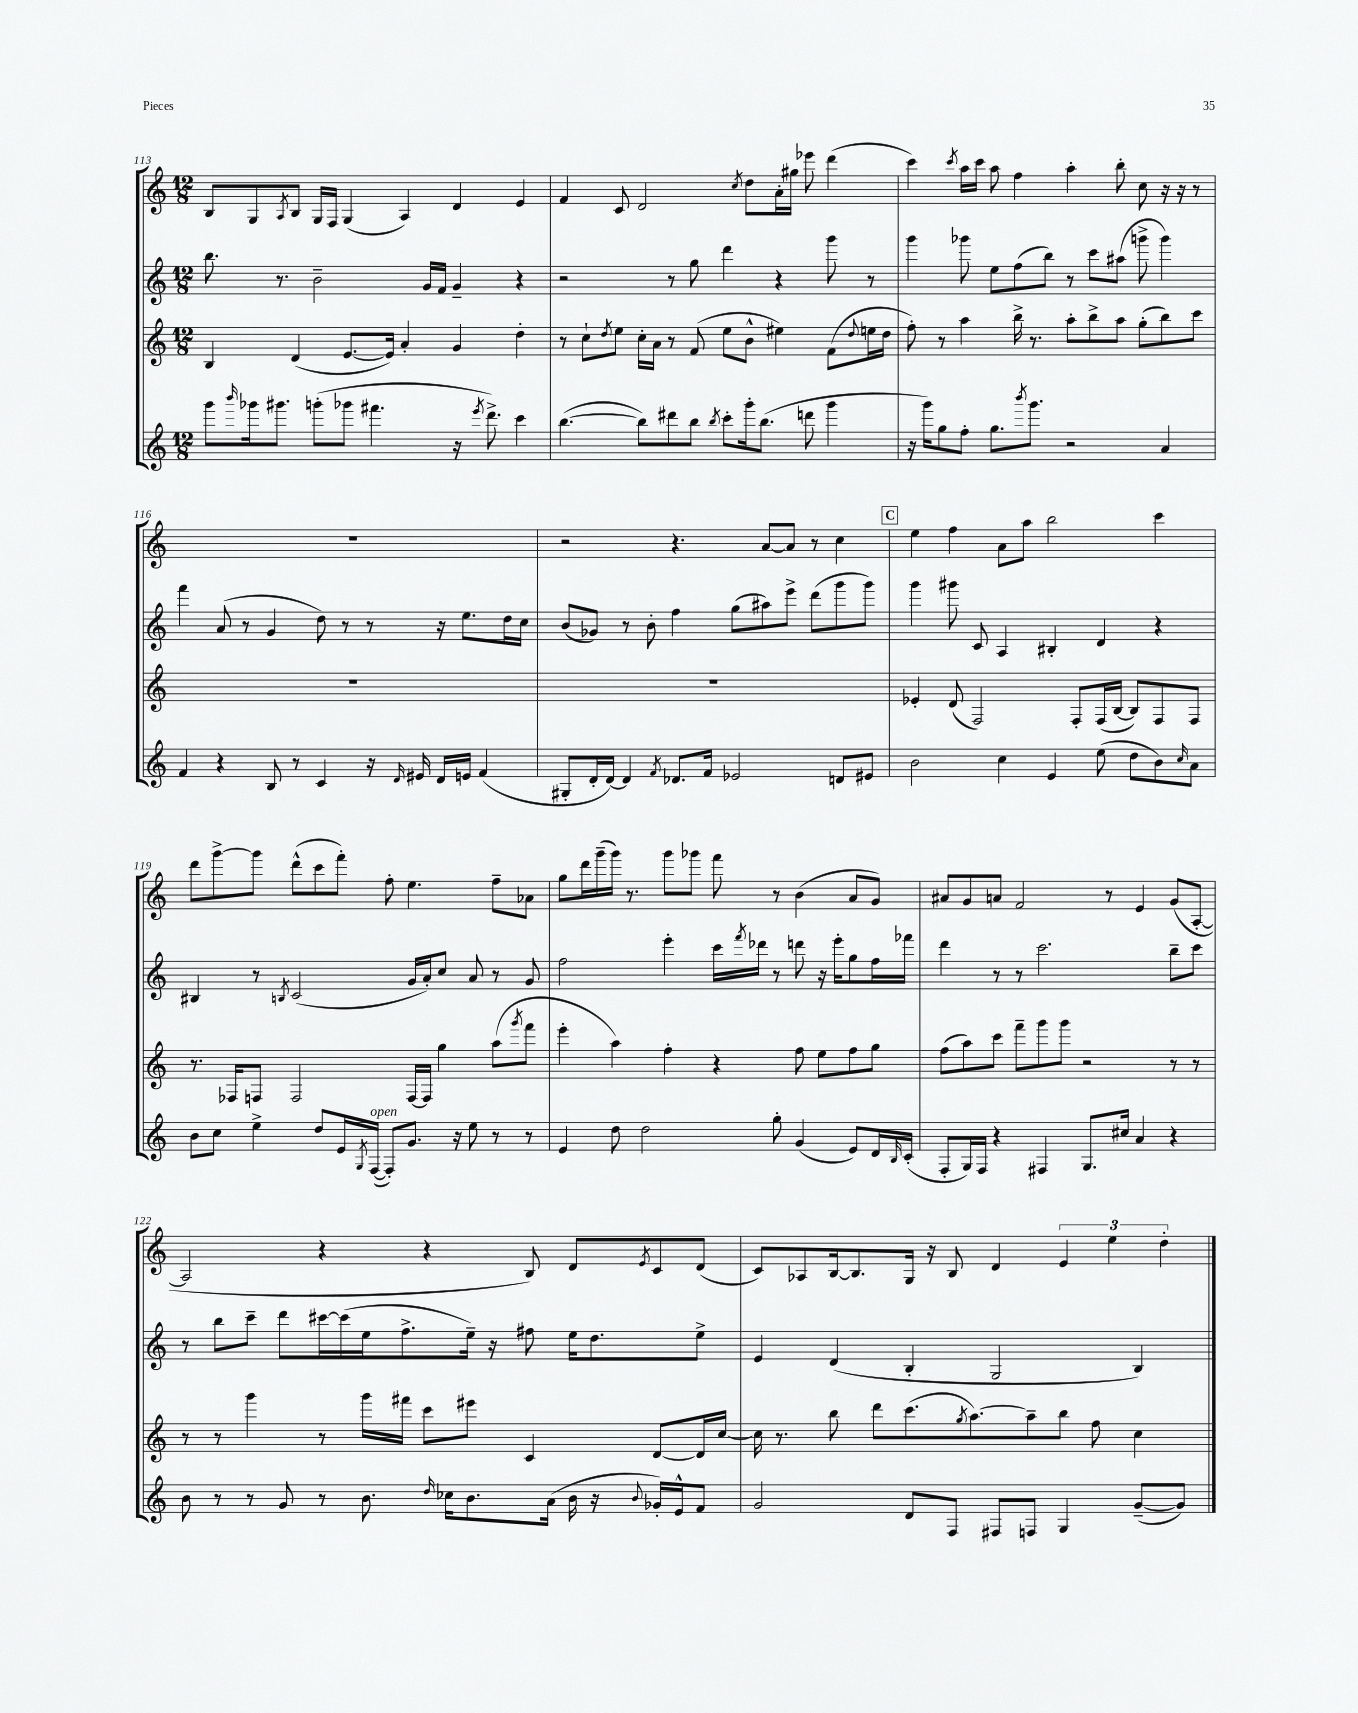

**kern	**kern	**kern	**kern
*staff4	*staff3	*staff2	*staff1
*clefG2	*clefG2	*clefG2	*clefG2
*k[]	*k[]	*k[]	*k[]
*M12/8	*M12/8	*M12/8	*M12/8
8ggg\L	4B/	8.bb\	8B/L
16qqbbb/	.	.	.
16ggg-\k	.	.	8G/
8.ggg#\J	.	8.r	.
.	.	.	8qA/
.	(4d/	.	8B/J
(8ggg'\L	.	2b~\	16G/LL
.	.	.	16F/JJ
8ggg-\J	[8.e/L	.	(4G/
4.fff#\	.	.	.
.	16e/]Jk)	.	.
.	4a'/	.	4A/)
.	.	16g/LL	.
.	.	16f/JJ	.
16r	4g/	4g~/	4d/
8qeee/	.	.	.
8.ddd^\)	.	.	.
4ccc\	4dd'\	4r	4e/
=	=	=	=
([4.bb\	8r	2r	4f/
.	8cc`\L	.	.
.	8qdd/	.	.
.	8ee\J	.	8c/
8bb\]L)	16cc'\LL	.	2d/
.	16a\JJ	.	.
8ddd#\	8r	8r	.
8bb\J	(8f/	8gg\	.
8qbb/	.	.	.
8ccc'\L	8ee\L	4ddd\	.
.	.	.	8qcc/
16ggg'\k	8b^^\J	.	8dd\L
(8.bb\J	.	.	.
.	4ee#\)	4r	16a'\L
.	.	.	16gg#\JJ
8ddd\	.	.	8eee-\
4ggg\	(8f\L	8ggg\	(4ddd\
.	8qqdd/	.	.
.	16ee\L	8r	.
.	16dd\JJ	.	.
=	=	=	=
16r	8ff'\)	4ggg\	4ccc\)
16ggg\LK)	.	.	.
8gg\	8r	.	.
.	.	.	8qccc/
8ff'\J	4aa\	8ggg-\	16aa\LL
.	.	.	16ccc\JJ
8.gg\L	.	8ee\L	8aa\
.	16bb^\	(8ff\	4ff\
8qbbb/	.	.	.
8.ggg\J	8.r	.	.
.	.	8bb\J)	.
2r	8aa'\L	8r	4aa'\
.	8bb^\	8ccc\L	.
.	8aa\J	(8aa#\J	8bb'\
.	(8gg'\L	8ggg^\	8cc\
4a/	8bb\)	4ggg\)	16r
.	.	.	16r
.	8ccc\J	.	8r
=	=	=	=
4f/	1.r	4fff\	1.r
4r	.	(8a/	.
.	.	8r	.
8B/	.	4g/	.
8r	.	.	.
4c/	.	8dd\)	.
.	.	8r	.
16r	.	8r	.
16qqd/	.	.	.
16e#/	.	.	.
16d/LL	.	16r	.
16e/JJ	.	8.ee\L	.
(4f/	.	.	.
.	.	16dd\L	.
.	.	16cc\JJ	.
=	=	=	=
8G#'/L	1.r	(8b/L	2r
16d'/L	.	8g-/J)	.
[16d/JJ)	.	.	.
4d/]	.	8r	.
.	.	8b'\	.
8qf/	.	.	.
8.d-/L	.	4ff\	4.r
16f/Jk	.	.	.
2e-/	.	(8gg\L	.
.	.	8aa#\)	[8a/L
.	.	8eee^\J	8a/]J
.	.	(8ddd\L	8r
8d/L	.	8ggg\	4cc\
8e#/J	.	8ggg\J)	.
=	=	=	=
2b\	4e-'/	4ggg\	4ee\
.	(8d/	8ggg#\	4ff\
.	2F/)	8c/	.
4cc\	.	4A/	8a\L
.	.	.	8aa\J
4e/	.	4B#'/	2bb\
.	8F'/L	.	.
(8ee\	(16F/L	4d/	.
.	[16B/JJ	.	.
8dd\L	8B/]L)	.	.
8b\)	8F/	4r	4ccc\
16qqcc/	.	.	.
8a\J	8F/J	.	.
=	=	=	=
8b\L	8.r	4B#/	8ddd\L
8cc\J	.	.	[8ggg^\
.	16F-/LK	.	.
4ee^\	8F/J	8r	8ggg\]J
.	.	8qB/	.
.	2F/	(2c/	(8ddd^^\L
8dd/L	.	.	8ccc\
16e/L	.	.	8fff'\J)
8qG/	.	.	.
([16F/JJ	.	.	.
8F'/]L)	.	.	8ff'\
8.g/J	[16F/LL	16g/LL	4.ee\
.	16F/]JJ	16a'/J)	.
.	4gg\	8cc/J	.
16r	.	.	.
8ee\	.	8a/	.
8r	(8aa\L	8r	8ff~\L
.	8qggg/	.	.
8r	8fff\J	8g/	8a-\J
=	=	=	=
4e/	4eee'\	2ff\	8gg\L
.	.	.	16ddd\L
.	.	.	(16ggg~\
8dd\	4aa\)	.	16ggg\JJ)
.	.	.	8.r
2dd\	.	.	.
.	4ff'\	4eee'\	8ggg\L
.	.	.	8ggg-\J
.	4r	16ccc\LL	8fff\
.	.	8qfff/	.
.	.	16ddd-\JJ	.
8gg'\	.	8r	8r
(4g/	8ff\	8ddd\	(4b\
.	8ee\L	16r	.
.	.	16eee'\LK	.
8e/L)	8ff\	8gg\	8a/L
16d/L	8gg\J	16ff\L	8g/J)
16qqB/	.	.	.
(16c'/JJ	.	16fff-\JJ	.
=	=	=	=
8F'/L	(8ff\L	4ddd\	8a#/L
16G/L)	8aa\)	.	8g/
16F/JJ	.	.	.
4r	8ccc\J	8r	8a/J
.	8fff~\L	8r	2f/
4F#/	8ggg\	2.ccc\	.
.	8ggg\J	.	.
8.G/L	2r	.	.
.	.	.	8r
16cc#/Jk	.	.	.
4a/	.	.	4e/
4r	8r	8bb~\L	(8g/L
.	8r	8ccc\J	[8A'/J
=	=	=	=
8b\	8r	8r	2A/]
8r	8r	8bb\L	.
8r	4ggg\	8ccc~\J	.
8g/	.	8ddd\L	.
8r	8r	[16ccc#\L	4r
.	.	(16ccc#\]	.
8.b\	16ggg\LL	16ee\J	.
.	16fff#\JJ	8.ff^\	.
.	8ccc\L	.	4r
16qqdd/	.	.	.
16cc-\LK	.	.	.
8.b\	8eee#\J	16ee~\Jk)	.
.	.	16r	.
.	4c/	8ff#\	8B/)
(16a\Jk	.	.	.
16b\	.	16ee\LK	8d/L
16r	.	8.dd\	.
8qqb/	.	.	8qe/
16g-'/LL)	[8d/L	.	8c/
16e^^/J	.	.	.
8f/J	16d/]L	8ee^\J	(8d/J
.	[16cc/JJ	.	.
=	=	=	=
2g/	16cc\]	4e/	8c/L)
.	8.r	.	.
.	.	.	8A-/
.	8bb\	(4d/	[16B/k
.	.	.	8.B/]
.	8ddd\L	.	.
8d/L	(8.ccc\	4B'/	16G/Jk
.	.	.	16r
8F/J	.	.	8B/
.	8qgg/	.	.
.	[8.aa\)	.	.
8F#/L	.	2G/	4d/
8F/J	8aa~\]	.	.
4G/	8bb\J	.	6e/
.	8ff\	.	.
.	.	.	6ee\
([8g~/L	4cc\	4B/)	.
.	.	.	6dd'\
8g/]J)	.	.	.
==	==	==	==
*-	*-	*-	*-
